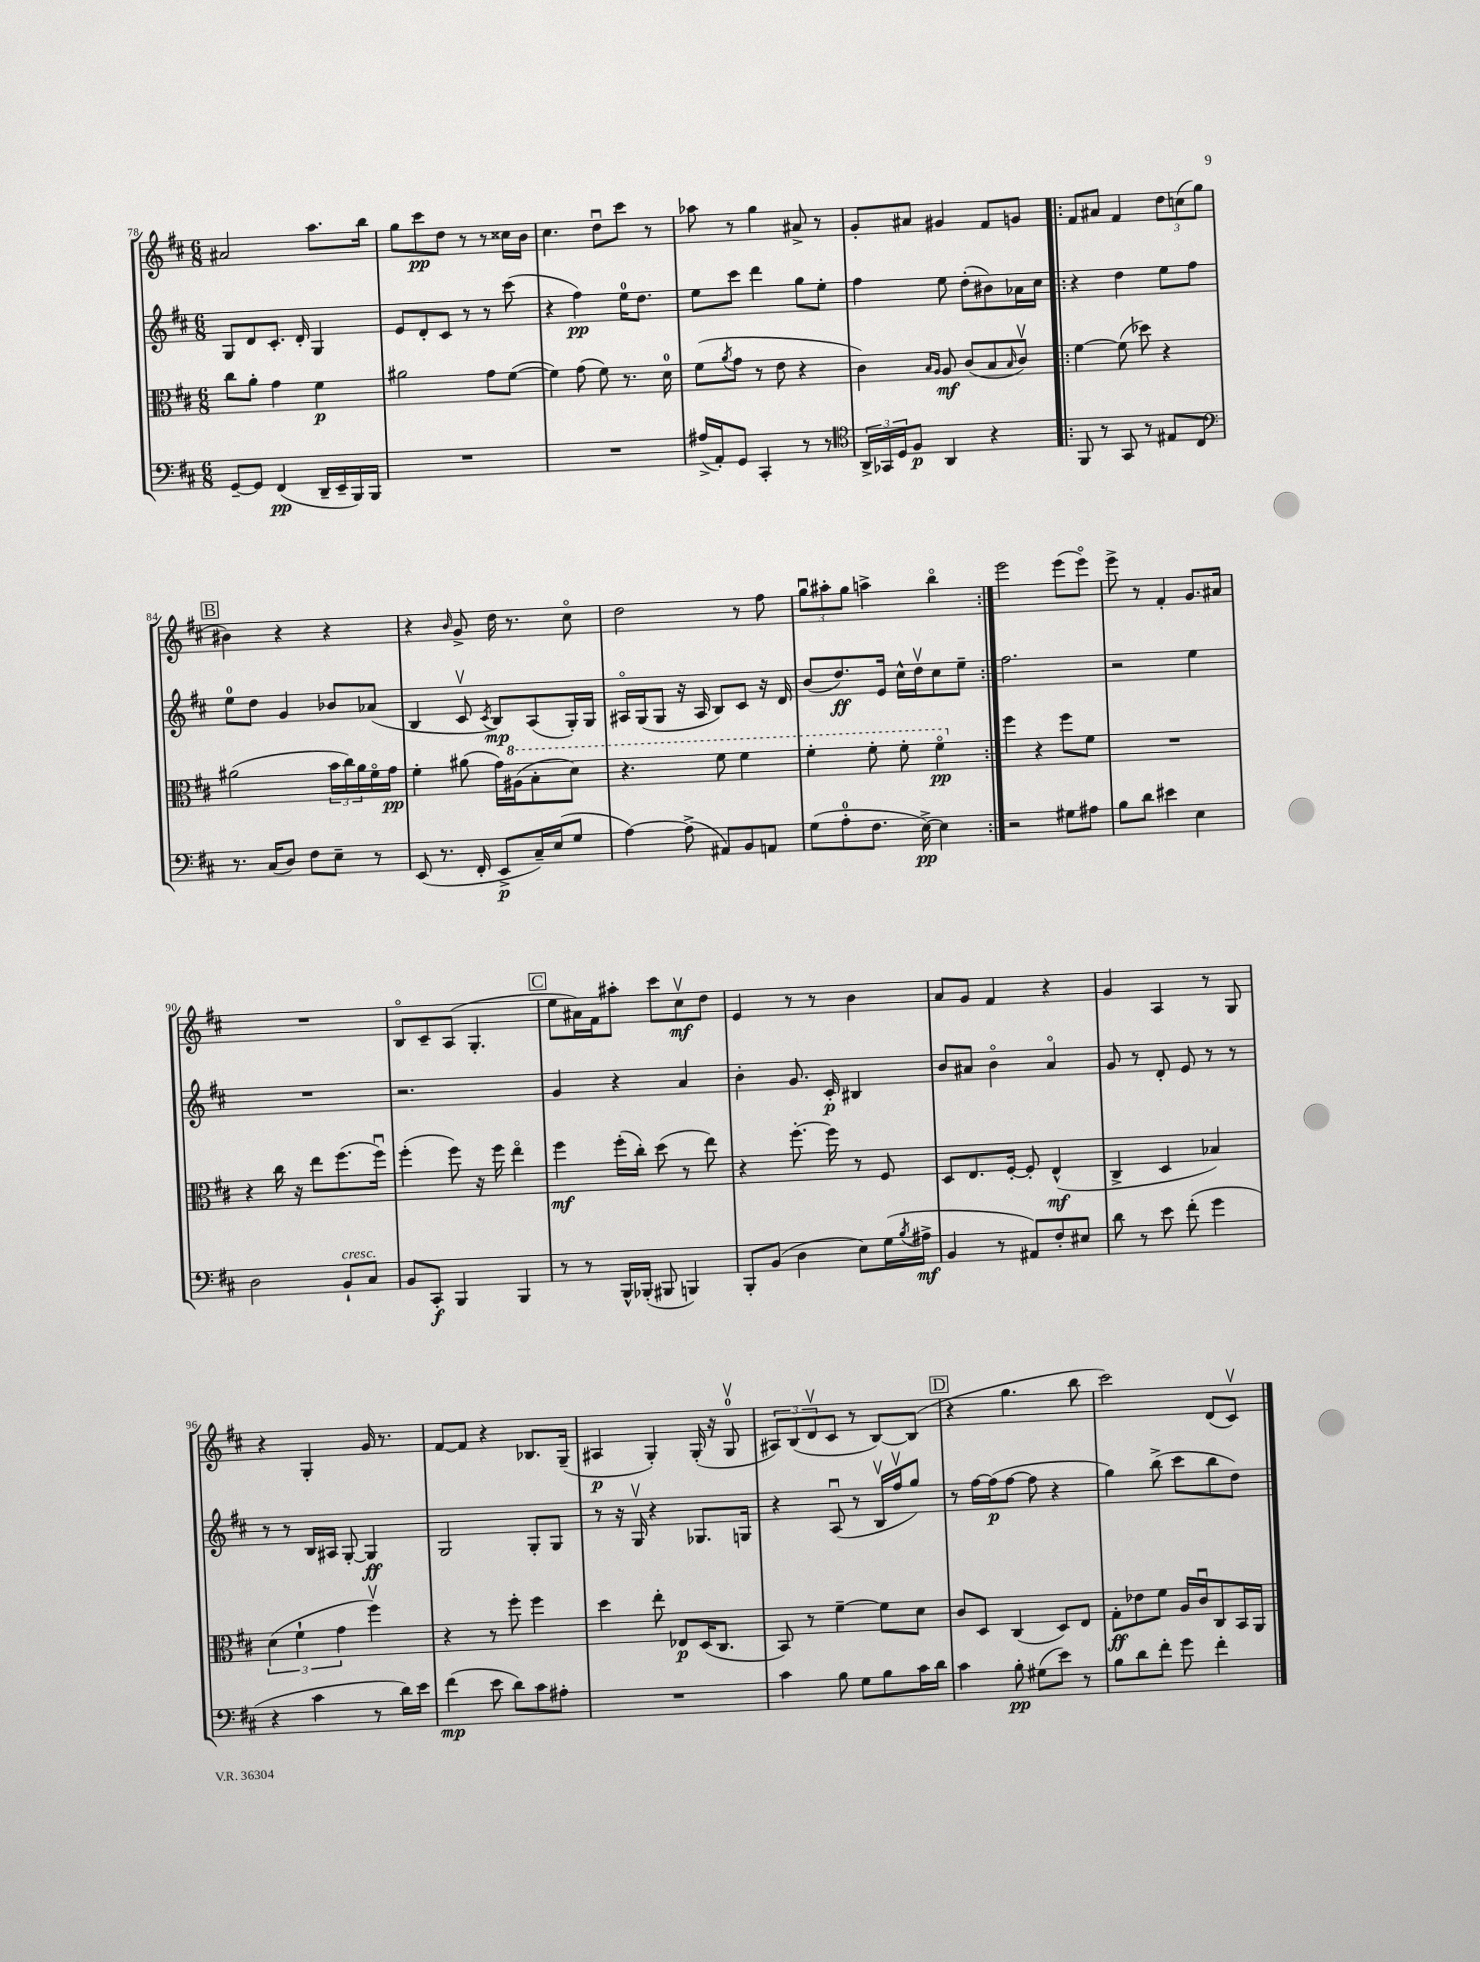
<<
\new StaffGroup <<
\new Staff = "s0" {
    \clef treble \key d \major \numericTimeSignature \time 6/8
    ais'2 a''8. b''16 |
    g''8 cis'''8\pp d''8 r8 r8 cisis''16 b'16 |
    cis''4. d''8\downbow cis'''8 r8 |
    aes''8 r8 g''4 ais'8-> r8 |
    g'8-. ais'8 gis'4 fis'8 g'8 |
    \repeat volta 2 { fis'8 ais'8 fis'4 \tuplet 3/2 { d''8 c''8( g''8 } |
    \mark \markup { \box "B" } bis'4) r4 r4 |
    r4 \grace { b'16 } g'8-> d''16 r8. cis''8\flageolet |
    d''2 r8 fis''8 |
    \tuplet 3/2 { g''8\downbow ais''8-. g''8 } a''4-> b''4\flageolet | }
    e'''2 e'''8( e'''8\flageolet) |
    e'''8-> r8 fis'4-. g'8. ais'16 |
    R2. |
    b8\flageolet cis'8-- a8( g4.-. |
    \mark \markup { \box "C" } e''8 ais'16) fis'16 ais''8-. cis'''8 cis''8\upbow\mf d''8 |
    e'4 r8 r8 b'4 |
    a'8 g'8 fis'4 r4 |
    g'4 a4 r8 g8 |
    r4 g4-. g'16 r8. |
    fis'8~ fis'8 r4 bes8. g16--( |
    ais4\p g4-.) g16-.( r16 g8-0\upbow |
    \tuplet 3/2 { ais8) b8( d'8\upbow } cis'8 r8 b8~) b8( |
    \mark \markup { \box "D" } r4 g''4. b''8 |
    cis'''2) d'8( cis'8\upbow) \bar "|." |
}
\new Staff = "s1" {
    \clef treble \key d \major \numericTimeSignature \time 6/8
    g8 d'8 cis'8.-. d'16-. g4 |
    e'8 d'8-. cis'8 r8 r8 cis'''8( |
    r4 fis''4\pp) e''16-0 d''8. |
    e''8 cis'''8 d'''4 g''8 e''8-. |
    fis''4 e''8 d''8-.( bis'8) aes'16 cis''16 |
    \repeat volta 2 { r4 d''4 e''8 fis''8 |
    \mark \markup { \box "B" } e''8-0 d''8 g'4 bes'8 aes'8( |
    b4 cis'8\upbow \acciaccatura { cis'8 } b8\mp) a8( g16-.) g16 |
    ais16\flageolet g16( g8 r16 ais16 b8) cis'8 r16 d'16 |
    b'8( d''8.\ff) e'16 cis''16-^ d''16\upbow cis''8 e''8-- | }
    fis''2. |
    r2 e''4 |
    R2. |
    r2. |
    \mark \markup { \box "C" } g'4 r4 a'4 |
    b'4-. g'8. cis'16-.\p bis4 |
    b'8 ais'8 b'4\flageolet ais'4\flageolet |
    g'8 r8 d'8-. e'8 r8 r8 |
    r8 r8 b16 ais16 g8~-. g4\ff |
    g2 g8-. g8 |
    r8 r16 g16\upbow r4 ges8. g16 |
    r4 a8\downbow( r8 b16\upbow fis''16\upbow g''8) |
    \mark \markup { \box "D" } r8 fis''16~ fis''16\p( fis''8~ fis''8 r4 |
    g''4) b''8->( cis'''8 b''8 d''8) \bar "|." |
}
\new Staff = "s2" {
    \clef alto \key d \major \numericTimeSignature \time 6/8
    cis''8 a'8-. g'4 fis'4\p |
    ais'2 g'8 fis'8~( |
    fis'4) g'8( fis'8) r8. d'16-0 |
    fis'8( \acciaccatura { a'8 } g'8 r8 e'8 r4 |
    cis'4) \grace { b16 a16 } a8\mf cis'8( b8 \grace { b16 } cis'8\upbow) |
    \repeat volta 2 { fis'4~ fis'8( des''8) r4 |
    \mark \markup { \box "B" } ais'2( \tuplet 3/2 { b'16 cis''16) ais'16 } fis'16\flageolet g'16\pp |
    fis'4-. ais'8( g'16) \ottava #1 ais'!16( b'8-. d''8) |
    r4. fis''8 fis''4 |
    fis''4-. fis''8-. fis''8-. fis''4\flageolet\pp \ottava #0 | }
    fis''4 r4 fis''8 fis'8 |
    R2. |
    r4 cis''16 r16 e''8 fis''8.( fis''16\downbow) |
    fis''4-.( fis''8) r16 fis''16 e''4\flageolet |
    \mark \markup { \box "C" } fis''4\mf fis''16-.( cis''16-.) d''8( r8 e''8) |
    r4 fis''8.~-. fis''16 r8 fis8 |
    d8 e8. fis16~-. fis8-. e4-^\mf( |
    cis4-> d4 bes4) |
    \tuplet 3/2 { d'4( fis'4-! g'4 } fis''4\upbow) |
    r4 r8 fis''8-. fis''4 |
    d''4 e''8-. ees8\p d16( cis8. |
    b,8) r8 fis'4~-- fis'8 d'8 |
    \mark \markup { \box "D" } cis'8 d8 cis4( d8) e8 |
    g8-.\ff ees'8 fis'8 a16 cis'16\downbow cis8 b,16 a,16 \bar "|." |
}
\new Staff = "s3" {
    \clef bass \key d \major \numericTimeSignature \time 6/8
    g,8~-- g,8 fis,4\pp( d,16-- e,16-- b,,16) b,,16 |
    R2. |
    R2. |
    ais16->( a,16-.) g,8 cis,4-. r8 r8 |
    \clef tenor \tuplet 3/2 { a,16-> ges,16 d16 } fis8\p a,4 r4 |
    \repeat volta 2 { fis,8 r8 g,8 r8 eis8 cis8 |
    \mark \markup { \box "B" } \clef bass r8. cis16( d8) fis8 e8-- r8 |
    e,8( r8. fis,16-. e,8->\p cis16--) e16( g8 |
    a4~) a8->( ais,8) b,8 a,8 |
    g8( a8-0-. fis8. e16~->\pp) e4 | }
    r2 gis8 ais8 |
    b8 d'8 eis'4 e4 |
    d2 b,8-!^\markup { \italic "cresc." } cis8 |
    b,8 cis,8-.\f b,,4 b,,4 |
    \mark \markup { \box "C" } r8 r8 b,,16-^ bes,,16-.( bis,,8 b,,4) |
    b,,8-. b,8( d4 e8) g16( \acciaccatura { b8 } ais16->\mf |
    b,4 r8 ais,8) fis8-. eis8 |
    d'8 r8 e'8 fis'8-.( g'4 |
    r4 cis'4 r8 d'16) e'16 |
    fis'4\mp( e'8 d'8) cis'8 ais8-. |
    R2. |
    cis'4 b8 g8 b8 cis'16 d'16 |
    \mark \markup { \box "D" } cis'4 b8-.\pp gis8( e'8) r8 |
    b8 d'8 fis'8-. g'8 fis'4-. \bar "|." |
}
>>
>>
\layout { \context { \Score currentBarNumber = #78 } }
